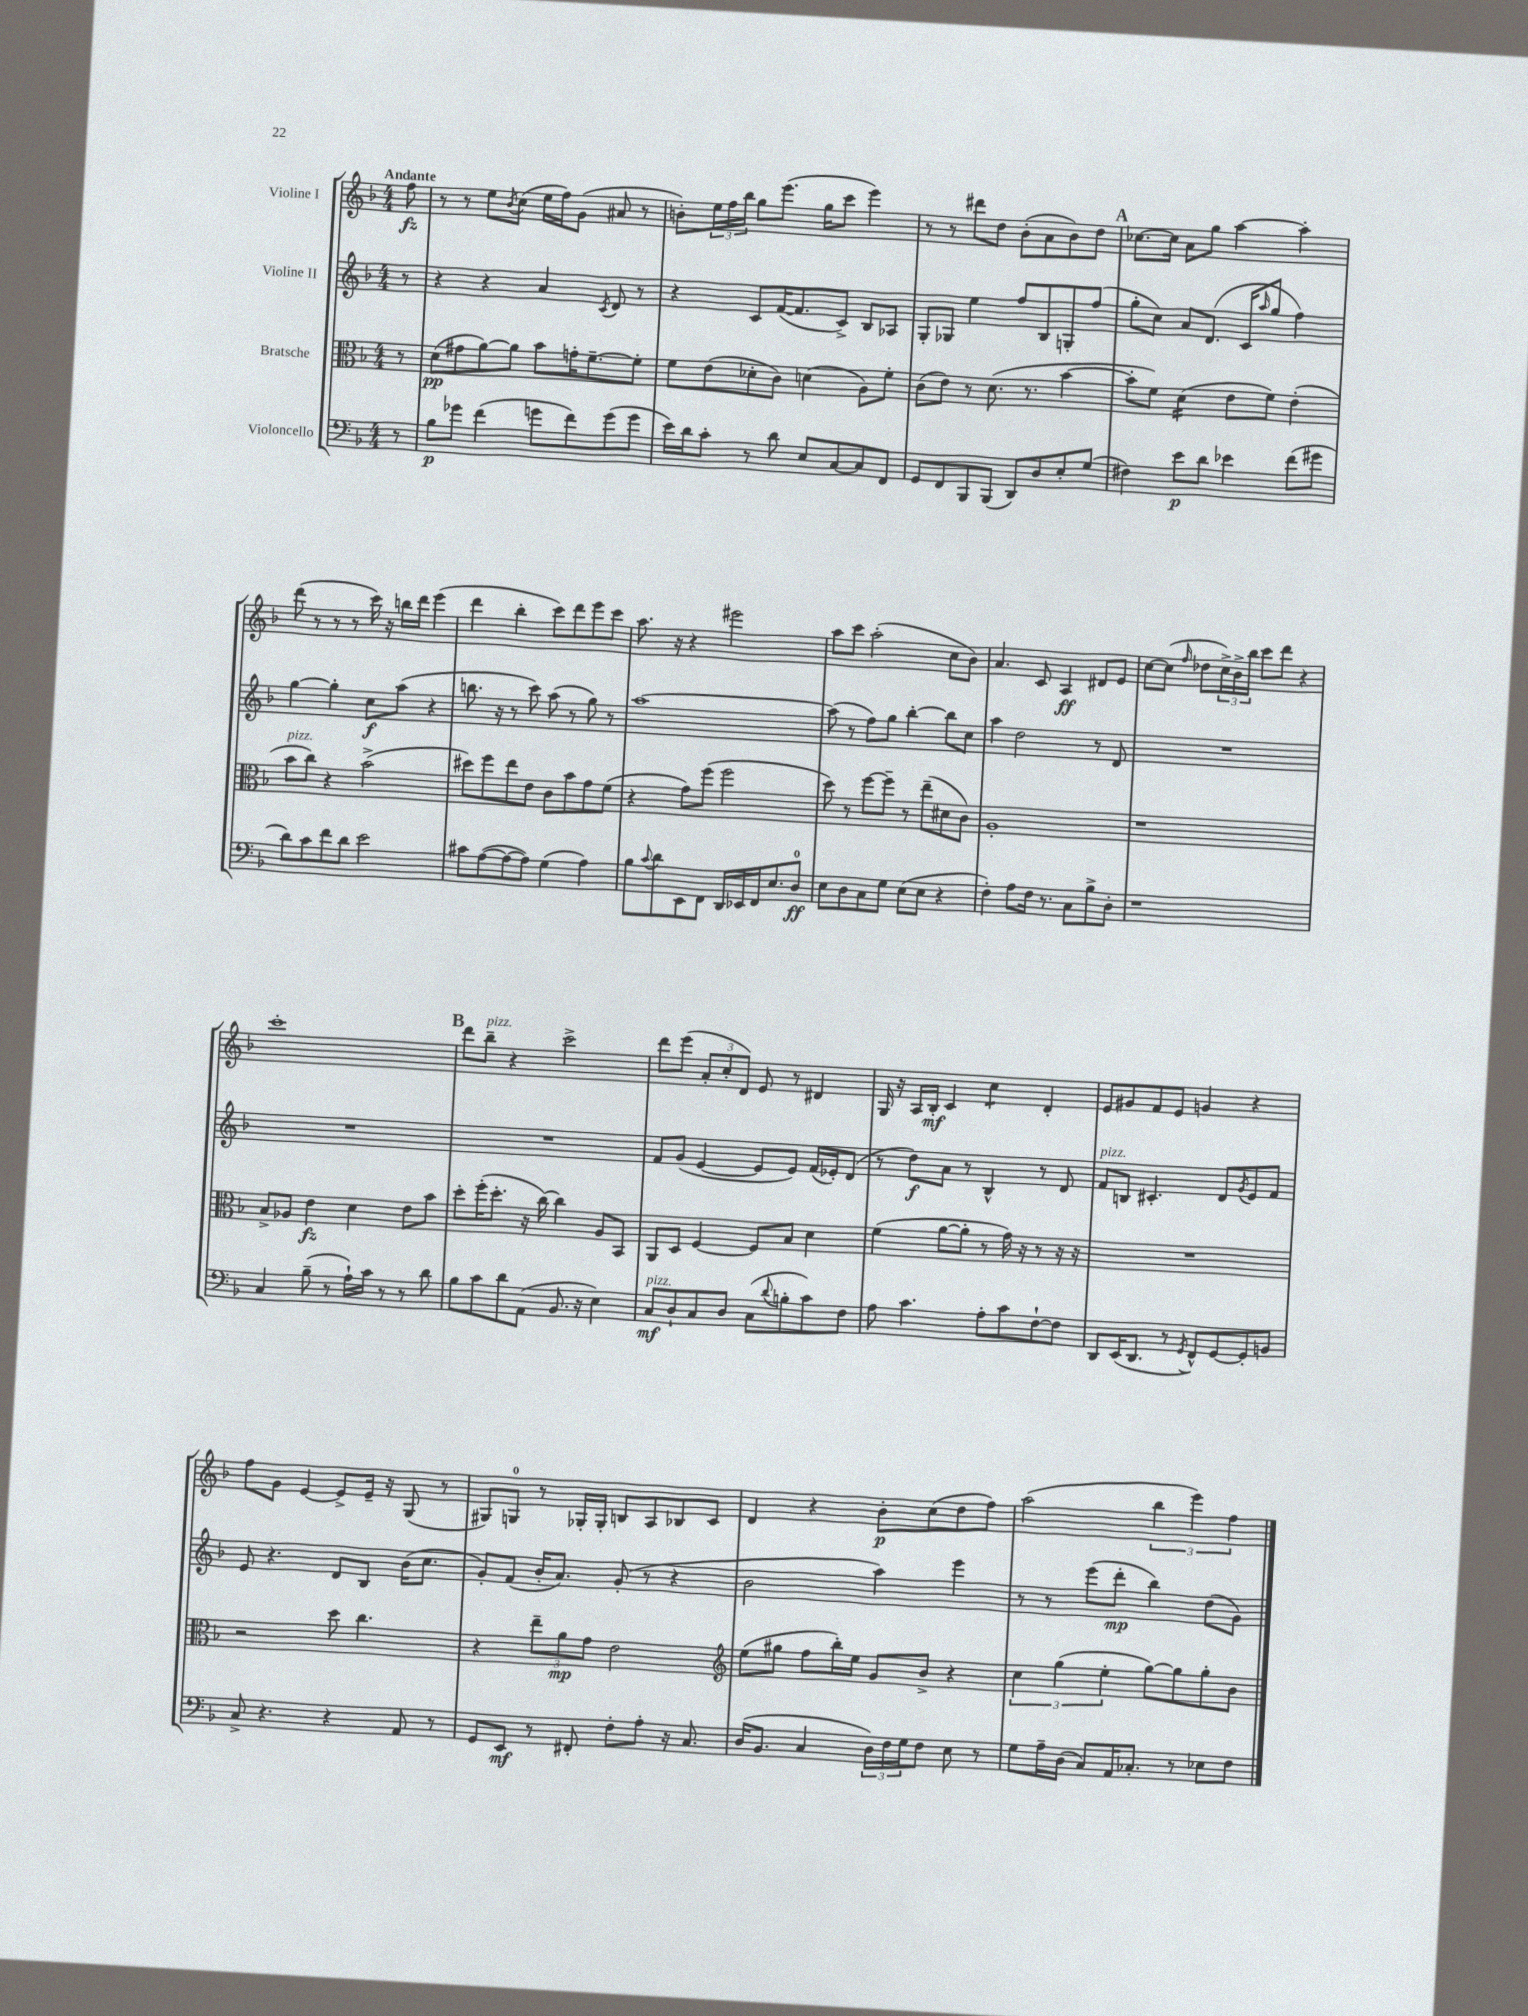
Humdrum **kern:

**kern	**kern	**kern	**kern
*staff4	*staff3	*staff2	*staff1
*clefF4	*clefC3	*clefG2	*clefG2
*k[b-]	*k[b-]	*k[b-]	*k[b-]
*M4/4	*M4/4	*M4/4	*M4/4
8r	8r	8r	8ff
=	=	=	=
8B-	(8d	4r	8r
8g-	8g#	.	8r
(4f	[8a)	4r	8ee
.	.	.	8qb-
.	8a]	.	(8cc
8g	8b-	4a	16ee
.	.	.	16ff)
8f)	16g'	.	(8g
.	[8.f~	.	.
.	.	8qc	.
(8g	.	8d	8a#
8g	8f']	8r	8r
=	=	=	=
16e)	8f	4r	8b')
16d	.	.	.
8c'	(8e	.	24ee
.	.	.	24ff
.	.	.	24bb-
8r	8d-'	8c	8gg
8d	8c)	([16f	(8.eee
.	.	8.f]	.
8E	(4d	.	.
.	.	.	16gg
[8C	.	8c^)	8ccc
8C]	8A)	8B-	4eee)
8FF	8f'	8A-	.
=	=	=	=
8GG	(8c	8G'	8r
8FF	8e)	8G-	8r
8BBB-	8r	4ee	8ddd#
(8BBB-	(8.d	.	8dd
8DD)	.	8ff	(8b-'
.	8.r	.	.
8D	.	8B-	8a
8E'	[4b-	8G'	8b-)
(8G	.	(8ff	8dd
=	=	=	=
4F#)	8b-']	8gg'	[8.cc-
.	8f)	8cc)	.
.	.	.	16cc-]
8e	(4d	8a	8a
8d	.	(8.d	8gg
4e-	8e	.	[4aa
.	.	16c	.
.	.	16qqaa	.
.	8f)	8gg	.
(8f	(4e'	4ff)	4aa']
8g#	.	.	.
=	=	=	=
8d)	8b-	[4gg	(8ddd
8c	8cc)	.	8r
8f	4r	4gg']	8r
8d	.	.	8r
2e	(2b-^	8cc	16ccc)
.	.	.	16r
.	.	(8aa	16bb
.	.	.	16ddd
.	.	4r	(4eee
=	=	=	=
8c#	8dd#)	8.bb	4ddd
([8A	8ff	.	.
.	.	16r	.
8A_	8ee	8r	4bb-'
8A])	8e	8ccc)	.
(4G	8c	(8aa	8ccc)
.	8b-	8r	8ddd
4A)	8g	8gg)	8eee
.	(8f	8r	8ccc
=	=	=	=
8B-	4r	[1aa	8.aa
8qqc	.	.	.
8d	.	.	.
.	.	.	16r
8EE	8g)	.	4r
8FF	(8ff	.	.
16DD	2ff	.	2eee#
16EE-	.	.	.
16FF	.	.	.
8.E	.	.	.
8D	.	.	.
=	=	=	=
8E	8dd)	(8aa]	8aa
8D	8r	8r	8ccc
8C	[8ff	8ff)	(2aa'
8G	8ff~]	8gg	.
(8E	8r	[4bb-'	.
8E	(8ee~	.	.
4r	8d#	8bb-]	8cc
.	8c)	8cc	8b-)
=	=	=	=
4F')	1A'	4aa	4.a
8A	.	2dd	.
16F	.	.	8c
8.r	.	.	.
.	.	.	4A
8C	.	.	.
8B-^	.	8r	8d#
8D'	.	8d	8e
=	=	=	=
1r	1r	1r	[8cc
.	.	.	(8cc]
.	.	.	16qqff
.	.	.	8dd-
.	.	.	24cc^)
.	.	.	24b-^
.	.	.	24bb-
.	.	.	8ccc
.	.	.	8ddd
.	.	.	4r
=	=	=	=
4C	8B-^	1r	1ccc'
.	8A-	.	.
(8B-~	4e	.	.
8r	.	.	.
16A`)	4d	.	.
16c	.	.	.
8r	.	.	.
8r	8e	.	.
8d	8b-	.	.
=	=	=	=
8B-	8dd'	1r	8ddd
8c	(16ff'	.	8bb-~
.	8.dd'	.	.
8d	.	.	4r
(8AA	16r	.	.
.	[16cc)	.	.
8.BB-	4cc]	.	2ccc^
16r	.	.	.
4E)	8A	.	.
.	8BB-	.	.
=	=	=	=
8C	8AA	8f	8ddd
8D`	8D	(8g	(8eee
8C	[4F	[4e	12a'
.	.	.	12cc'
8D	.	.	.
.	.	.	12d)
(8C	8F]	8e]	8e
8qqd	.	.	.
8B'	8B-	8e)	8r
8c)	4d	(16f	4d#
.	.	16e-')	.
8F	.	(8d	.
=	=	=	=
8A	(4f	8r	16G
.	.	.	16r
4.c	.	8dd)	16A
.	.	.	16B-'
.	[8a	8a	4c
.	8a']	8r	.
8A'	8r	4B-^^	4cc
8c	16g)	.	.
.	16r	.	.
[8F`	8r	8r	4d'
8F]	16r	8d	.
.	16r	.	.
=	=	=	=
8DD	1r	8f	8e
(16EE	.	8B	8g#
8.DD	.	.	.
.	.	4.c#'	8f
8r	.	.	8e
8qGG	.	.	.
8FF^^)	.	.	4g
[8GG	.	8d	.
.	.	8qg	.
8GG']	.	8e	4r
8BB	.	8f	.
=	=	=	=
8C^	2r	8e	8ff
4.r	.	4.r	8g
.	.	.	[4e
4r	8dd	8d	8e^]
.	4.cc	8B-	16e~
.	.	.	16r
8AA	.	(16b-	(8G
.	.	8.cc	.
8r	.	.	8r
=	=	=	=
8GG	4r	8g')	8G#)
8EE	.	(8f	8G
8r	12ee~	16b-'	8r
.	.	8.a)	.
.	12a	.	.
8FF#'	.	.	16G-'
.	12g	.	.
.	.	.	16G-'
8F'	2e	(8g'	8B
8A'	.	8r	8A
16r	.	4r	8B-
8.C	.	.	.
.	.	.	8c
=	=	=	=
*	*clefG2	*	*
(16D	(8ee	2b-	4d
8.BB-	.	.	.
.	8gg#	.	.
4C	8ff	.	4r
.	16bb-')	.	.
.	16ee	.	.
24D)	8g	4aa)	8b-'
24F	.	.	.
24G	.	.	.
8F	8b-^	.	(8cc
8E	4r	4eee	8dd
8r	.	.	8ff)
=	=	=	=
8G	6cc	8r	(2aa
16A~	.	8r	.
.	(6gg	.	.
(16D	.	.	.
8C)	.	(8eee	.
.	6ee'	.	.
16AA	.	8ddd'	.
8.C-'	.	.	.
.	[8gg)	4bb-)	6bb-
8r	8gg]	.	.
.	.	.	6eee)
8E-	8gg'	(8dd	.
.	.	.	6ff
8F	8b-	8g)	.
==	==	==	==
*-	*-	*-	*-
